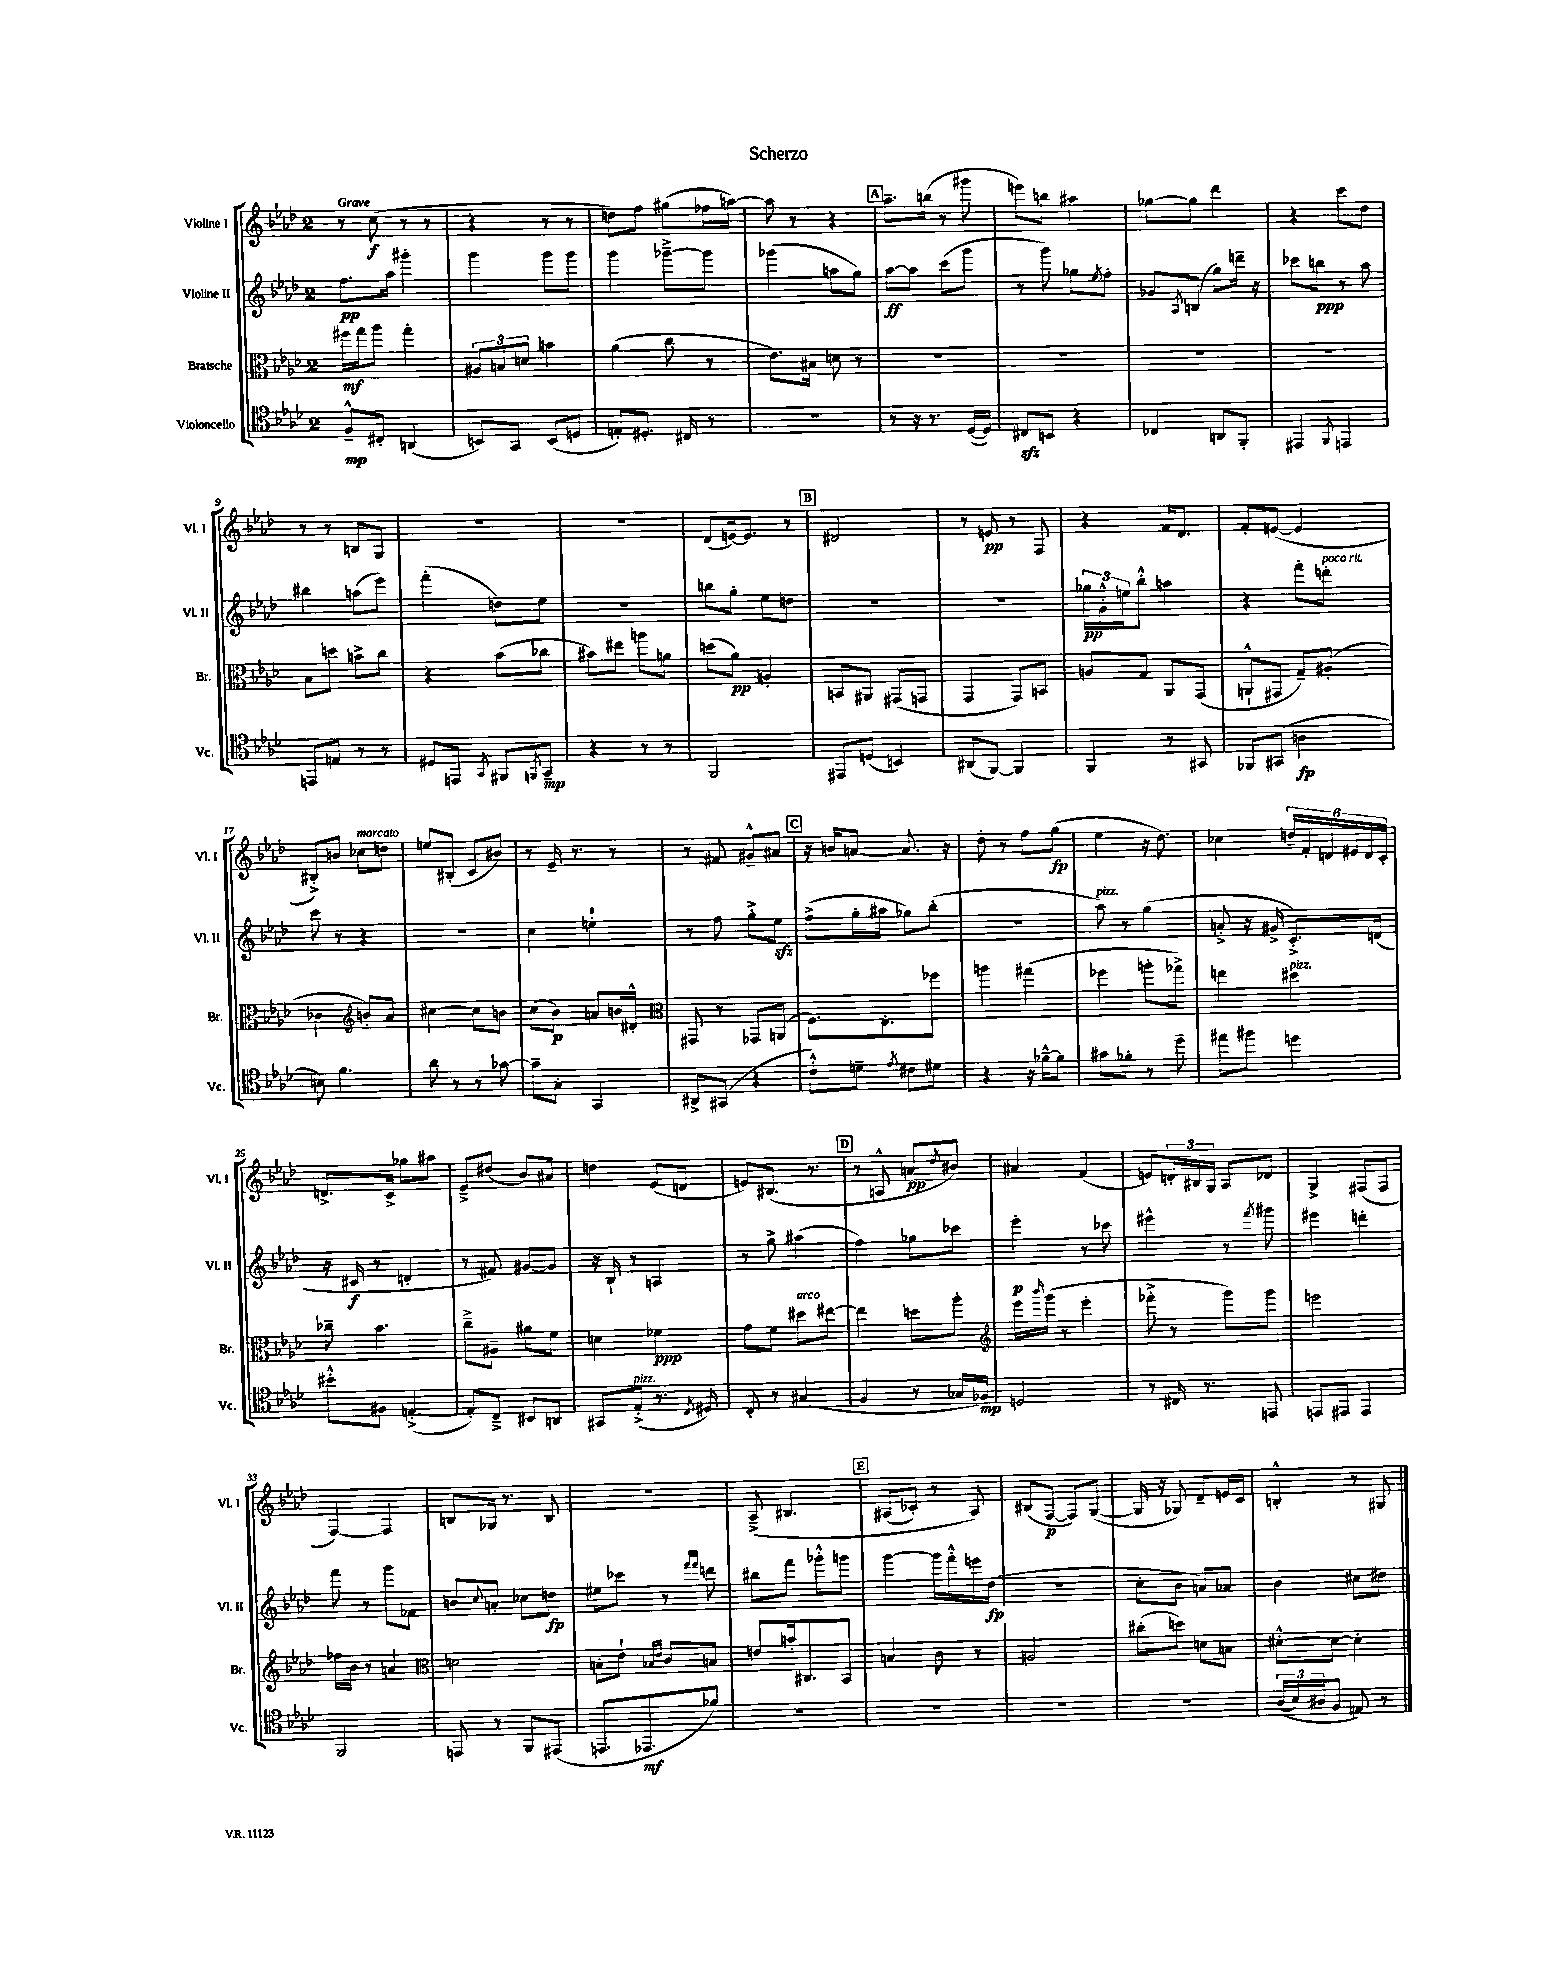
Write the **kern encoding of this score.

**kern	**dynam	**kern	**dynam	**kern	**dynam	**kern	**dynam
*part4	*part4	*part3	*part3	*part2	*part2	*part1	*part1
*staff4	*staff4	*staff3	*staff3	*staff2	*staff2	*staff1	*staff1
*I"Violoncello	*	*I"Bratsche	*	*I"Violine II	*	*I"Violine I	*
*I'Vc.	*	*I'Br.	*	*I'Vl. II	*	*I'Vl. I	*
*clefC4	*	*clefC3	*	*clefG2	*	*clefG2	*
*k[b-e-a-d-]	*	*k[b-e-a-d-]	*	*k[b-e-a-d-]	*	*k[b-e-a-d-]	*
*M2/4	*	*M2/4	*	*M2/4	*	*M2/4	*
=1	=1	=1	=1	=1	=1	=1	=1
!	!	!	!	!	!	!LO:TX:a:B:t=Grave	!
8F~^^/L	mp	16ff#X\LL	mf	8.ff\L	pp	8r	.
.	.	16gg\J	.	.	.	.	.
8C#X'/J	.	8aa-\J	.	.	.	(8cc\	f
.	.	.	.	16aa-\Jk	.	.	.
(4AAn/	.	4gg'\	.	4ggg#X'\	.	8r	.
.	.	.	.	.	.	8r	.
=2	=2	=2	=2	=2	=2	=2	=2
8BBn/L)	.	12A#X/L	.	4ggg\	.	4r	.
.	.	12Bn/	.	.	.	.	.
8GG/J	.	.	.	.	.	.	.
.	.	12dn/J	.	.	.	.	.
(8BB/L	.	4bn\	.	8ggg\L	.	8r	.
8Dn/J	.	.	.	8ggg\J	.	8r	.
=3	=3	=3	=3	=3	=3	=3	=3
8En'/L)	.	(4a-\	.	4ggg\	.	8ddn\L)	.
8.D#X'/J	.	.	.	.	.	8ff\J	.
.	.	8cc\	.	[8ggg-X~^\L	.	(8gg#X\L	.
16C#X/	.	.	.	.	.	.	.
8r	.	8r	.	8ggg-\J]	.	16ff-X\L	.
.	.	.	.	.	.	[16aan\JJ)	.
=4	=4	=4	=4	=4	=4	=4	=4
2r	.	8.e-\L)	.	(4ggg-X\	.	8aa\]	.
.	.	.	.	.	.	8r	.
.	.	16B#X\Jk	.	.	.	.	.
.	.	8dn\	.	8aan\L	.	4r	.
.	.	8r	.	8gg\J)	.	.	.
!!LO:REH:place=s1:t=A
=5	=5	=5	=5	=5	=5	=5	=5
8r	.	2r	.	[8aa-\L	ff	8.aa-~\L	.
16r	.	.	.	8aa-\J]	.	.	.
8.r	.	.	.	.	.	(16bbn\Jk	.
.	.	.	.	(8ccc\L	.	8r	.
([16D-/LL	.	.	.	8ggg\J	.	8ggg#X\	.
16D-/JJ])	.	.	.	.	.	.	.
=6	=6	=6	=6	=6	=6	=6	=6
8C#Xzz/L	.	2r	.	8r	.	8eeen\L)	.
8BBn/J	.	.	.	8ggg\)	.	8bbn\J	.
4r	.	.	.	8gg-X\L	.	4aa#X\	.
.	.	.	.	8qee-/	.	.	.
.	.	.	.	8ff'\J	.	.	.
=7	=7	=7	=7	=7	=7	=7	=7
4C-X/	.	2r	.	8g-X/L	.	[8gg-X\L	.
.	.	.	.	8qA-/	.	.	.
.	.	.	.	(8Bn/J	.	8gg-\J]	.
8AAn/L	.	.	.	8gg\L)	.	4ddd-\	.
8FF'/J	.	.	.	16dddn~\Jk	.	.	.
.	.	.	.	16r	.	.	.
=8	=8	=8	=8	=8	=8	=8	=8
4EE#X/	.	2r	.	8ccc-X\L	.	4r	.
.	.	.	.	8bbn\J	ppp	.	.
8qFF/	.	.	.	.	.	.	.
4EEn/	.	.	.	8r	.	8ccc\L	.
.	.	.	.	8aa-\	.	8dd-\J	.
!!LO:LB:g=z
=9	=9	=9	=9	=9	=9	=9	=9
8EEn/L	.	8B-\L	.	4bb#X\	.	8r	.
8En/J	.	8ddn\J	.	.	.	8r	.
8r	.	8bn^\L	.	(8aan\L	.	8Bn/L	.
8r	.	8cc\J	.	8eee-\J)	.	8G/J	.
=10	=10	=10	=10	=10	=10	=10	=10
8D#X/L	.	4r	.	(4fff'\	.	2r	.
8EEn/J	.	.	.	.	.	.	.
8qGG/	.	.	.	.	.	.	.
8FF#X/L	.	(8b-\L	.	8ddn\L)	.	.	.
8qFFn/	.	.	.	.	.	.	.
8GG~/J	mp	8cc-X\J	.	8ee-\J	.	.	.
=11	=11	=11	=11	=11	=11	=11	=11
4r	.	8b#X\L)	.	2r	.	2r	.
.	.	8ee#X\J	.	.	.	.	.
8r	.	8aan\L	.	.	.	.	.
8r	.	8an\J	.	.	.	.	.
=12	=12	=12	=12	=12	=12	=12	=12
2FF/	.	(8ddn\L	.	8bbn\L	.	(8d-/L	.
.	.	8a-\J)	pp	8gg'\J	.	[16en/k)	.
.	.	.	.	.	.	8.e/J]	.
.	.	4An'/	.	8ee-\L	.	.	.
.	.	.	.	8ddn\J	.	8r	.
!!LO:REH:place=s1:t=B
=13	=13	=13	=13	=13	=13	=13	=13
8EE#X/L	.	8BBn/L	.	2r	.	2d#X/	.
(8Dn/J	.	8AA#X/J	.	.	.	.	.
4BBn/)	.	(8GG#X/L	.	.	.	.	.
.	.	8GGn/J	.	.	.	.	.
=14	=14	=14	=14	=14	=14	=14	=14
(8AA#X/L	.	4GG/	.	2r	.	8r	.
[8FF/J)	.	.	.	.	.	8en/	pp
4FF/]	.	8GG/L)	.	.	.	8r	.
.	.	8BBn/J	.	.	.	8F/	.
=15	=15	=15	=15	=15	=15	=15	=15
4FF/	.	8An/L	.	24gg-X\LL	pp	4r	.
.	.	.	.	24g'^^\	.	.	.
.	.	.	.	24een\J	.	.	.
.	.	8G/J	.	8bb-'^^\J	.	.	.
8r	.	8AA-/L	.	4aan\	.	16f/KL	.
.	.	.	.	.	.	8.d-/J	.
8GG#X/	.	(8GG/J	.	.	.	.	.
=16	=16	=16	=16	=16	=16	=16	=16
8FF-X/L	.	8AAn`^^/L	.	4r	.	8f'/L	.
(8GG#X/J	.	8GG#X/J	.	.	.	([8en/J	.
4An\	fp	8G~/L)	.	8fff'\L	.	4e/]	.
!	!	!	!	!LO:TX:a:i:t=poco rit.	!	!	!
.	.	(8A#X'/J	.	8dddn'\J	.	.	.
!!LO:LB:g=z
=17	=17	=17	=17	=17	=17	=17	=17
8Bn\)	.	4c-X\	.	8ccc\	.	8B#X'^/L)	.
4.f\	.	.	.	8r	.	8bn/J	.
*	*	*clefG2	*	*	*	*	*
!	!	!	!	!	!	!LO:TX:a:i:t=marcato	!
.	.	8bn'/L)	.	4r	.	8cc-X\L	.
.	.	8a-/J	.	.	.	8ddn\J	.
=18	=18	=18	=18	=18	=18	=18	=18
8a-\	.	[4cc#X\	.	2r	.	8een/L	.
8r	.	.	.	.	.	(8B#X'/J	.
8r	.	8cc#\L]	.	.	.	8c/L	.
[8g-X\	.	8bn\J	.	.	.	8b#X/J)	.
=19	=19	=19	=19	=19	=19	=19	=19
8g-~\L]	.	(8cc\L	.	4cc\	.	8r	.
8G'\J	.	8b-\J)	p	.	.	16e-~/	.
.	.	.	.	.	.	8.r	.
4GG/	.	8an/L	.	4een'\	.	.	.
.	.	16bn/L	.	.	.	8r	.
.	.	16d#X'^^/JJ	.	.	.	.	.
=20	=20	=20	=20	=20	=20	=20	=20
*	*	*clefC3	*	*	*	*	*
8AA#X^/L	.	8GG#X/	.	8r	.	8r	.
(8GG#X/J	.	8r	.	8ff\	.	8f#X/	.
4r	.	8GG-X/L	.	8gg'^\L	.	8g#X~^^/L	.
.	.	(8AAn/J	.	8ee-zz\J	.	8a#X/J	.
!!LO:REH:place=s1:t=C
=21	=21	=21	=21	=21	=21	=21	=21
8c'^^\L)	.	8.F\L)	.	(8ff^\L	.	16r	.
.	.	.	.	.	.	16bn/KL	.
8dn~\J	.	.	.	16gg'\L	.	[8an/J	.
.	.	8.E-'\	.	16aa#X\JJ	.	.	.
8qe-/	.	.	.	.	.	.	.
8c#X\L	.	.	.	8gg-X\L)	.	8.a/]	.
8d#X\J	.	8ff-X\J	.	(8bb-'\J	.	.	.
.	.	.	.	.	.	16r	.
=22	=22	=22	=22	=22	=22	=22	=22
4r	.	4aan\	.	2r	.	8dd-'\	.
.	.	.	.	.	.	8r	.
16r	.	(4gg#X\	.	.	.	8ff\L	.
[16f-X~^^\KL	.	.	.	.	.	.	.
8f-\J]	.	.	.	.	.	(8gg\J	fp
=23	=23	=23	=23	=23	=23	=23	=23
!	!	!	!	!LO:TX:a:i:t=pizz.	!	!	!
8g#X\L	.	4ff-X\	.	8aa-\)	.	4ee-\	.
8f-X'\J	.	.	.	8r	.	.	.
8r	.	8aan'\L	.	(4gg\	.	16r	.
.	.	.	.	.	.	8.dd-\)	.
8dd-~\	.	8gg-X^\J)	.	.	.	.	.
=24	=24	=24	=24	=24	=24	=24	=24
8ee#X\L	.	4een\	.	8an'^/	.	4cc-X\	.
8ff#X\J	.	.	.	16r	.	.	.
.	.	.	.	16g#X^/	.	.	.
!	!	!LO:TX:a:i:t=pizz.	!	!	!	!	!
4ddn\	.	4dd#X\	.	8.c'^/L)	.	24ddn~/LL	.
.	.	.	.	.	.	24f'/	.
.	.	.	.	.	.	24dn/	.
.	.	.	.	.	.	24e#X/	.
.	.	.	.	.	.	24d/	.
.	.	.	.	(16dn/Jk	.	.	.
.	.	.	.	.	.	24c'/JJ	.
!!LO:LB:g=z
=25	=25	=25	=25	=25	=25	=25	=25
8b#X'^^\L	.	8cc-X~\	.	16r	.	8.dn^/L	.
.	.	.	.	16c#X/	f	.	.
8F#X\J	.	4.b-\	.	8r	.	.	.
.	.	.	.	.	.	16c^/Jk	.
([4En'^/	.	.	.	4dn'/	.	8gg-X\L	.
.	.	.	.	.	.	8aa#X\J	.
=26	=26	=26	=26	=26	=26	=26	=26
8E'/L])	.	8cc~^\L	.	8r	.	8e-~^/L	.
8C~^/J	.	8A#X~\J	.	8f#X/)	.	(8dd#X/J	.
8BB#X/L	.	8a#X\L	.	[8g#X/L	.	8b-/L)	.
8AAn/J	.	8f\J	.	8g#/J]	.	8a#X/J	.
=27	=27	=27	=27	=27	=27	=27	=27
8GG#X/L	.	4dn\	.	16r	.	4ddn\	.
.	.	.	.	16B-`/	.	.	.
!LO:TX:a:i:t=pizz.	!	!	!	!	!	!	!
(8E-'^/J	.	.	.	8r	.	.	.
8.r	.	4f-X\	ppp	4An/	.	(8e-/L	.
.	.	.	.	.	.	8dn/J	.
8qC/	.	.	.	.	.	.	.
16D#X/)	.	.	.	.	.	.	.
=28	=28	=28	=28	=28	=28	=28	=28
8C'/	.	8g\L	.	8r	.	8en/L)	.
8r	.	8f\J	.	8gg^\	.	(8.B#X/J	.
!	!	!LO:TX:a:i:t=arco	!	!	!	!	!
(4G#X/	.	8dd#X\L	.	(4aa#X\	.	.	.
.	.	.	.	.	.	8.r	.
.	.	[8ee#X\J	.	.	.	.	.
!!LO:REH:place=s1:t=D
=29	=29	=29	=29	=29	=29	=29	=29
4F/	.	4ee#\]	.	4ff\)	.	8r	.
.	.	.	.	.	.	8An^^/	.
8r	.	8ddn\L	.	8gg-X\L	.	8an/L	pp
.	.	.	.	.	.	8qdd-/	.
16G-X/LL	.	8aa-'\J	.	8ccc-X\J	.	8b#X/J)	.
16F-X/JJ)	mp	.	.	.	.	.	.
=30	=30	=30	=30	=30	=30	=30	=30
*	*	*clefG2	*	*	*	*	*
2Dn/	.	16eee-\LL	.	4eee-'\	p	4a#X/	.
.	.	16qqbbb-/	.	.	.	.	.
.	.	(16ggg\JJ	.	.	.	.	.
.	.	8r	.	.	.	.	.
.	.	4eee-'\	.	8r	.	(4f/	.
.	.	.	.	8ccc-X\	.	.	.
=31	=31	=31	=31	=31	=31	=31	=31
8r	.	8fff-X'^\	.	4eee#X^^\	.	8en/L)	.
16C#X/	.	8r	.	.	.	24dn'/L	.
.	.	.	.	.	.	24B#X/	.
8.r	.	.	.	.	.	.	.
.	.	.	.	.	.	24G/JJ	.
.	.	8ggg\L)	.	8r	.	8A-/L	.
.	.	.	.	8qfff/	.	.	.
8EEn/	.	8ggg\J	.	8ggg#X\	.	8d-X/J	.
=32	=32	=32	=32	=32	=32	=32	=32
8EEn/L	.	2eeen\	.	4eee#X\	.	4G^/	.
8EE#X/J	.	.	.	.	.	.	.
4EE#/	.	.	.	4dddn'\	.	(8F#X/L	.
.	.	.	.	.	.	8F#/J	.
!!LO:LB:g=z
=33	=33	=33	=33	=33	=33	=33	=33
2FF/	.	16ff-X\LL	.	8fff\	.	[4F/)	.
.	.	16b-\JJ	.	.	.	.	.
.	.	8r	.	8r	.	.	.
.	.	4an/	.	8ggg\L	.	4F/]	.
.	.	.	.	8f-X\J	.	.	.
=34	=34	=34	=34	=34	=34	=34	=34
*	*	*clefC3	*	*	*	*	*
8EEn/	.	2dn\	.	8bn/L	.	8Bn/L	.
.	.	.	.	8qqcc/	.	.	.
8r	.	.	.	8an'/J	.	16G-X/Jk	.
.	.	.	.	.	.	8.r	.
8FF/L	.	.	.	8cc-X\L	.	.	.
(8EE#X/J	.	.	.	8ddn\J	fp	8B/	.
=35	=35	=35	=35	=35	=35	=35	=35
8.EEn/L	.	8Bn'\L	.	8ee#X\L	.	2r	.
.	.	8e-`\J	.	8ccc-X\J	.	.	.
8.EE-X/	mf	.	.	.	.	.	.
.	.	16qqB-X/LL	.	.	.	.	.
.	.	16qqe-/JJ	.	.	.	.	.
.	.	8c/L	.	8r	.	.	.
.	.	.	.	16qqfff/LL	.	.	.
.	.	.	.	16qqfff/JJ	.	.	.
8f-X/J)	.	8Bn/J	.	8dddn\	.	.	.
=36	=36	=36	=36	=36	=36	=36	=36
2r	.	8en/L	.	8bb#X\L	.	(8A-~^/	.
.	.	16bn'/k	.	8fff\J	.	4.B#X/	.
.	.	8.C#X/	.	.	.	.	.
.	.	.	.	8ggg-X'^^\L	.	.	.
.	.	8BB-/J	.	8gggn\J	.	.	.
!!LO:REH:place=s1:t=E
=37	=37	=37	=37	=37	=37	=37	=37
2r	.	4Bn/	.	[4ggg\	.	(8A#X/L	.
.	.	.	.	.	.	8c-X'/J)	.
.	.	8c\	.	16ggg\LL]	.	8r	.
.	.	.	.	16fff'^^\	.	.	.
.	.	8r	.	16eeen\	.	8A#/)	.
.	.	.	.	(16dd-\JJ	fp	.	.
=38	=38	=38	=38	=38	=38	=38	=38
2r	.	2An/	.	2r	.	(8B#X/L	.
.	.	.	.	.	.	[8F/J	p
.	.	.	.	.	.	8F/L])	.
.	.	.	.	.	.	([8G/J	.
=39	=39	=39	=39	=39	=39	=39	=39
2r	.	(8cc#X'\L	.	8cc'\L	.	16G/]	.
.	.	.	.	.	.	16r	.
.	.	8ddn\J)	.	8b-\J	.	8G-X/)	.
.	.	8dn\L	.	8an/L)	.	8d-~/L	.
.	.	8Bn\J	.	8a-X/J	.	16en/L	.
.	.	.	.	.	.	16c/JJ	.
=40	=40	=40	=40	=40	=40	=40	=40
((24A-/LL	.	[8d#X'^^\L	.	4b-\	.	4Bn'^^/	.
24B-/)	.	.	.	.	.	.	.
24A#X/J	.	.	.	.	.	.	.
8F/J	.	8d#\J_	.	.	.	.	.
8En/)	.	4d#'\]	.	8cc#X\L	.	8r	.
8r	.	.	.	8dd#X\J	.	8G#X/	.
==	==	==	==	==	==	==	==
*-	*-	*-	*-	*-	*-	*-	*-
